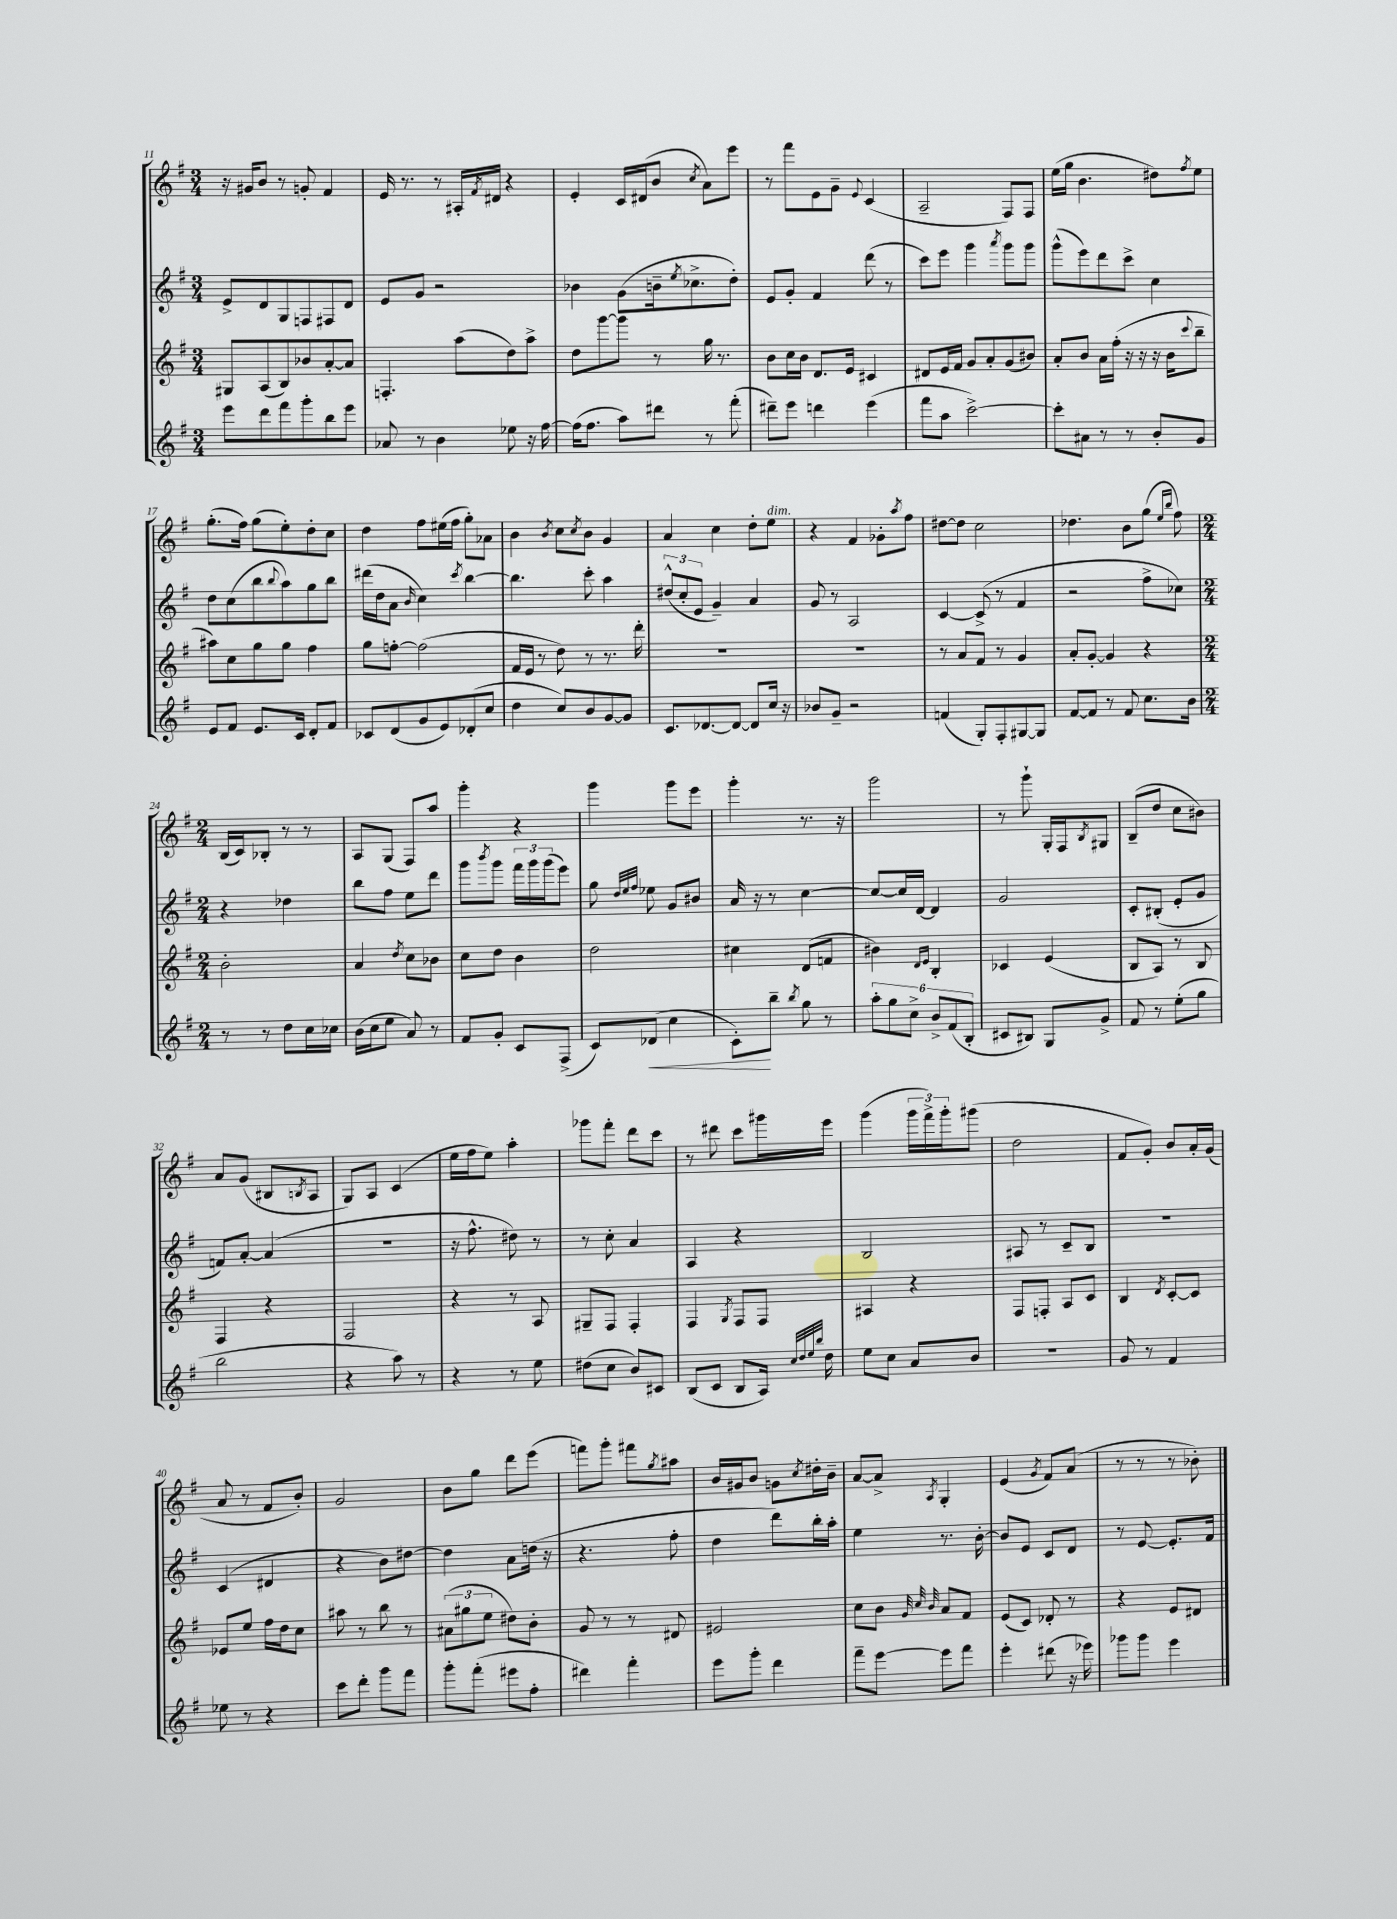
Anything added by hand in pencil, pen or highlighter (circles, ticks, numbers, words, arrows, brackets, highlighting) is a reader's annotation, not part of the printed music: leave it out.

**kern	**kern	**kern	**kern
*staff4	*staff3	*staff2	*staff1
*clefG2	*clefG2	*clefG2	*clefG2
*k[f#]	*k[f#]	*k[f#]	*k[f#]
*M3/4	*M3/4	*M3/4	*M3/4
8eee\L	8G#/L	8e^/L	16r
.	.	.	16g#/LK
8ddd\	(8A/	8d/	8b/J
8fff#\	8B/)	8G/	8r
8ggg'\	8b-/	8F/	8g'/
8bb\	[8a'/	8F#/	4f#/
8eee\J	8a/]J	8d/J	.
=	=	=	=
8a-/	4.F'/	8e/L	16e/
.	.	.	8.r
8r	.	8g/J	.
4b\	.	2r	8r
.	(8aa\L	.	16A#'/LL
.	.	.	8qf#/
.	.	.	16d#/JJ
8ee-\	8dd\)	.	4r
16r	8aa^\J	.	.
[16ff#\	.	.	.
=	=	=	=
(16ff#\]LK	8dd\L	4b-\	4e'/
8.ff#\J	.	.	.
.	[8ggg\	.	.
8aa\L)	8ggg\]J	(8g\L	16c/LL
.	.	.	(16d#/J
8ddd#\J	8r	16b~\k	8b/J
.	.	8qee/	.
.	.	8.cc-^\	.
.	.	.	8qcc/
8r	16gg\	.	8a\L)
.	8.r	.	.
(8fff#'\	.	8dd'\J)	8eee\J
=	=	=	=
8ddd#~\L)	8b\L	8e/L	8r
8eee\J	16cc\L	8g'/J	8fff#\L
.	16b\JJ	.	.
4ddd\	8.d/L	4f#/	8e\
.	.	.	8g~\J
.	16e/Jk	.	.
.	.	.	8qqe/
(4eee\	4c#/	(8ddd\	(4c/
.	.	8r	.
=	=	=	=
8fff#\L	8d#/L	8ccc\L)	2A~/
8aa\J	16e/L	8eee\J	.
.	16f#/JJ	.	.
[2ccc^\)	8g/L	4ggg\	.
.	8a'/	.	.
.	.	8qaaa/	.
.	(8g/	8ggg\L	8F#/L)
.	8b#/J)	8ggg\J	8F#/J
=	=	=	=
8ccc'\]L	8a'/L	(8ggg^^\L	(16ee\LL
.	.	.	16gg\JJ
8a#\J	8b/J	8eee\)	4.b\
8r	16a\LL	8ddd\	.
.	(16ff#'\JJ	.	.
8r	16r	8ccc^\J	.
.	16r	.	.
8b'/L	16r	4cc\	8dd#\L)
.	16b\LK	.	.
.	8qqccc/	.	8qff#/
8g/J	8bb~\J	.	8ee\J
=	=	=	=
8e/L	8aa#\L)	8dd\L	(8.gg'\L
8f#/J	8cc\	(8cc\	.
.	.	.	16ff#\Jk)
8.e/L	8gg\	8bb\	(8gg\L
.	.	8qqbb/	.
.	8gg\J	8aa\)	8ee'\)
16c/Jk	.	.	.
8d'/L	4ff#\	8gg\	8dd'\
8f#/J	.	8bb\J	8cc\J
=	=	=	=
8c-/L	8gg\L	(16ddd#\LL	4dd\
.	.	16dd\J	.
(8d/	[8ff'\J	8a\J	.
.	.	16qqb/	.
8g/	(2ff\]	4cc\)	8ff#\L
8e/)	.	.	(16ee#\L
.	.	.	16ff#\JJ
.	.	8qccc/	.
(8d-'/	.	[4bb\	8gg'\L)
8cc/J	.	.	8a-\J
=	=	=	=
4dd\	16f#/LL	4.bb\]	4b\
.	16e/JJ	.	.
.	8r	.	.
.	.	.	8qb/
8cc/L)	8dd\)	.	8cc\L
.	.	.	8qcc/
8b/	8r	8ccc'\	8b\J
[8g/	8.r	4aa\	4g/
8g/]J	.	.	.
.	16ddd'\	.	.
=	=	=	=
8.c/L	2.r	(12dd#^^/L	4a/
.	.	12cc'/	.
.	.	12e/J	.
[8.d-/	.	.	.
.	.	4g~/)	4cc\
8d-/_J	.	.	.
8d-/]L	.	4a/	8dd'\L
16cc/Jk	.	.	8ee\J
16r	.	.	.
=	=	=	=
8b-/L	2.r	8g/	4r
8g~/J	.	8r	.
2r	.	2A/	4f#/
.	.	.	8g-'\L
.	.	.	8qaa/
.	.	.	8ff#\J
=	=	=	=
(4f/	8r	[4c/	[8dd#\L
.	8a/L	.	8dd#\]J
8G'/L)	8f#/J	(8c^/]	2cc\
8F#'/	8r	8r	.
[8G#/	4g/	4f#/	.
8G#/]J	.	.	.
=	=	=	=
[8f#/L	8a'/L	2r	4.dd-\
8f#/]J	[8g'/J	.	.
8r	4g/]	.	.
8f#/	.	.	8b\L
8.cc\L	4r	8ff#^\L	(8gg\J
.	.	.	16qqee/LL
.	.	.	16qqbb/JJ
.	.	8cc-\J)	8ff#\)
16b\Jk	.	.	.
=	=	=	=
*M2/4	*M2/4	*M2/4	*M2/4
8r	2b'\	4r	(16B/LL
.	.	.	16c/J)
8r	.	.	8B-'/J
8dd\L	.	4dd-\	8r
16cc\L	.	.	8r
16cc-\JJ	.	.	.
=	=	=	=
(16b\LL	4a/	8bb\L	8A/L
16cc\J	.	.	.
8ee\J	.	8ff#\J	(8G/J
.	8qdd/	.	.
8a/)	8cc\L	8ee\L	8F#/L)
8r	8b-\J	8ddd\J	8aa/J
=	=	=	=
8f#/L	8cc\L	8ggg\L	4ggg'\
.	.	8qbbb/	.
8g'/J	8dd\J	8ggg\J	.
8c/L	4b\	24fff#\LL	4r
.	.	24ggg\	.
.	.	(24ggg\J	.
(8F#^/J	.	8eee\J)	.
=	=	=	=
8c/L)	2dd\	8gg\	4ggg\
.	.	32qqdd/LLL	.
.	.	32qqee/	.
.	.	32qqff#/JJJ	.
(8d-/J	.	8ee-\	.
4cc\	.	8g/L	8ggg\L
.	.	8b#/J	8eee\J
=	=	=	=
8c'\L)	4cc#\	16a/	4ggg'\
.	.	16r	.
8bb~\J	.	8r	.
8qbb/	.	.	.
8gg\	(8d/L	[4cc\	8.r
8r	8f/J	.	.
.	.	.	16r
=	=	=	=
12aa'\L	4b#\)	8cc/_L	2ggg\
12gg\	.	.	.
.	.	16cc/]L	.
12cc^\J	.	.	.
.	.	[16d/JJ	.
.	16qqd/LL	.	.
.	16qqe/JJ	.	.
12b^/L	4B'/	4d/]	.
(12f#/	.	.	.
12B'/J	.	.	.
=	=	=	=
8c#/L	4c-/	2g/	8r
8B#/J)	.	.	8ggg`\
8G/L	(4e/	.	16G'/LL
.	.	.	16F#/J
.	.	.	8qB/
8g^/J	.	.	8G#/J
=	=	=	=
8f#/	8B/L	8c'/L	(8B~/L
8r	8A/J)	(8B#'/J	8dd/J
(8ee'\L	8r	8e'/L	8cc\L
8gg\J	8B/	8g/J	8b#\J)
=	=	=	=
2bb\	4F#/	8f/L)	8a/L
.	.	[8a'/J	(8g/J
.	4r	(4a/]	8B#/L
.	.	.	8qB/
.	.	.	8A/J
=	=	=	=
4r	2F#/	2r	8G/L)
.	.	.	8A/J
8aa\)	.	.	(4c/
8r	.	.	.
=	=	=	=
4r	4r	16r	16ee\LL
.	.	8.ff#^^\	16ff#\J
.	.	.	8ee\J)
8r	8r	8dd#\)	4aa'\
8ee\	8A/	8r	.
=	=	=	=
(8dd#\L	8G#~/L	8r	8ggg-\L
8cc\J	8F#/J	8cc'\	8fff#'\J
8b/L)	4F#'/	4a/	8ddd\L
8c#/J	.	.	8ccc\J
=	=	=	=
(8B/L	4F#/	4A/	8r
8c/J	.	.	8ddd#\
.	8qG/	.	.
8B/L	8F#/L	4r	8ccc\L
16A/Jk)	8F#/J	.	16ggg#\L
32qqcc/LLL	.	.	.
32qqdd/	.	.	.
32qqee/	.	.	.
32qqbb/JJJ	.	.	.
16dd\	.	.	16eee\JJ
=	=	=	=
8ee\L	4A#/	2B/	(4ggg\
8cc\J	.	.	.
8a/L	4r	.	24ggg\LL
.	.	.	24fff#^\)
.	.	.	24ggg'\J
8b/J	.	.	(8ggg#\J
=	=	=	=
2r	8F#/L	8A#/	2dd\
.	8F'/J	8r	.
.	8A/L	8c~/L	.
.	8c/J	8B/J	.
=	=	=	=
8g/	4B/	2r	8f#/L
8r	.	.	8g'/J)
.	8qd/	.	.
4f#/	[8c'/L	.	8b/L
.	8c/]J	.	16a'/L
.	.	.	(16g/JJ
=	=	=	=
8ee-\	8e-/L	(4c/	8a/
8r	8ee/J	.	8r
4r	16ff#\LL	4d#/	8f#/L
.	16dd\J	.	.
.	8cc\J	.	8b'/J)
=	=	=	=
8ccc\L	8aa#\	4r	2g/
8ddd'\J	8r	.	.
8ggg\L	8bb\	8b\L)	.
8fff#\J	8r	[8dd#\J	.
=	=	=	=
8ggg'\L	(12a#\L	4dd#\]	8b\L
.	12gg#\	.	.
(8fff#'\J	.	.	8gg\J
.	12ee\J	.	.
8eee#\L	8dd#\L)	8a\L	8ddd\L
8ff#'\J	8b'\J	(16dd\Jk	(8eee\J
.	.	16r	.
=	=	=	=
4ddd#\)	8g/	4.r	8fff\L)
.	8r	.	8ggg'\J
4fff#'\	8r	.	8fff#\L
.	.	.	8qgg/
.	8d#/	8ff#'\	8aa#\J
=	=	=	=
8eee\L	2e#/	4dd\	16b/LL
.	.	.	16g#/J
8ggg'\J	.	.	8b/J
4ddd\	.	8ddd\L)	8g\L
.	.	.	8qcc/
.	.	16bb'\L	16dd#'\L
.	.	16aa'\JJ	16b~\JJ
=	=	=	=
8fff#~\L	8cc\L	4ee\	[8a/L
[8eee\J	8b\J	.	8a^/]J
.	32qqg/	.	.
.	32qqcc/	.	.
.	32qqb/	.	8qA/
8eee\]L	8a/L	8.r	4G'/
8fff#\J	8f#/J	.	.
.	.	[16b'\	.
=	=	=	=
4eee'\	(8e/L	8b/]L	(4e/
.	8c/J)	8e/J	.
.	.	.	8qg/
(8ddd#\	8d-'/	8c/L	8f#/L)
16r	8r	8d/J	(8a/J
16eee-\)	.	.	.
=	=	=	=
8ggg-\L	4r	8r	8r
8ggg-\J	.	[8e/	8r
4eee\	8e/L	8.e'/]L	8r
.	8d#/J	.	8b-'\)
.	.	16f#/Jk	.
==	==	==	==
*-	*-	*-	*-
